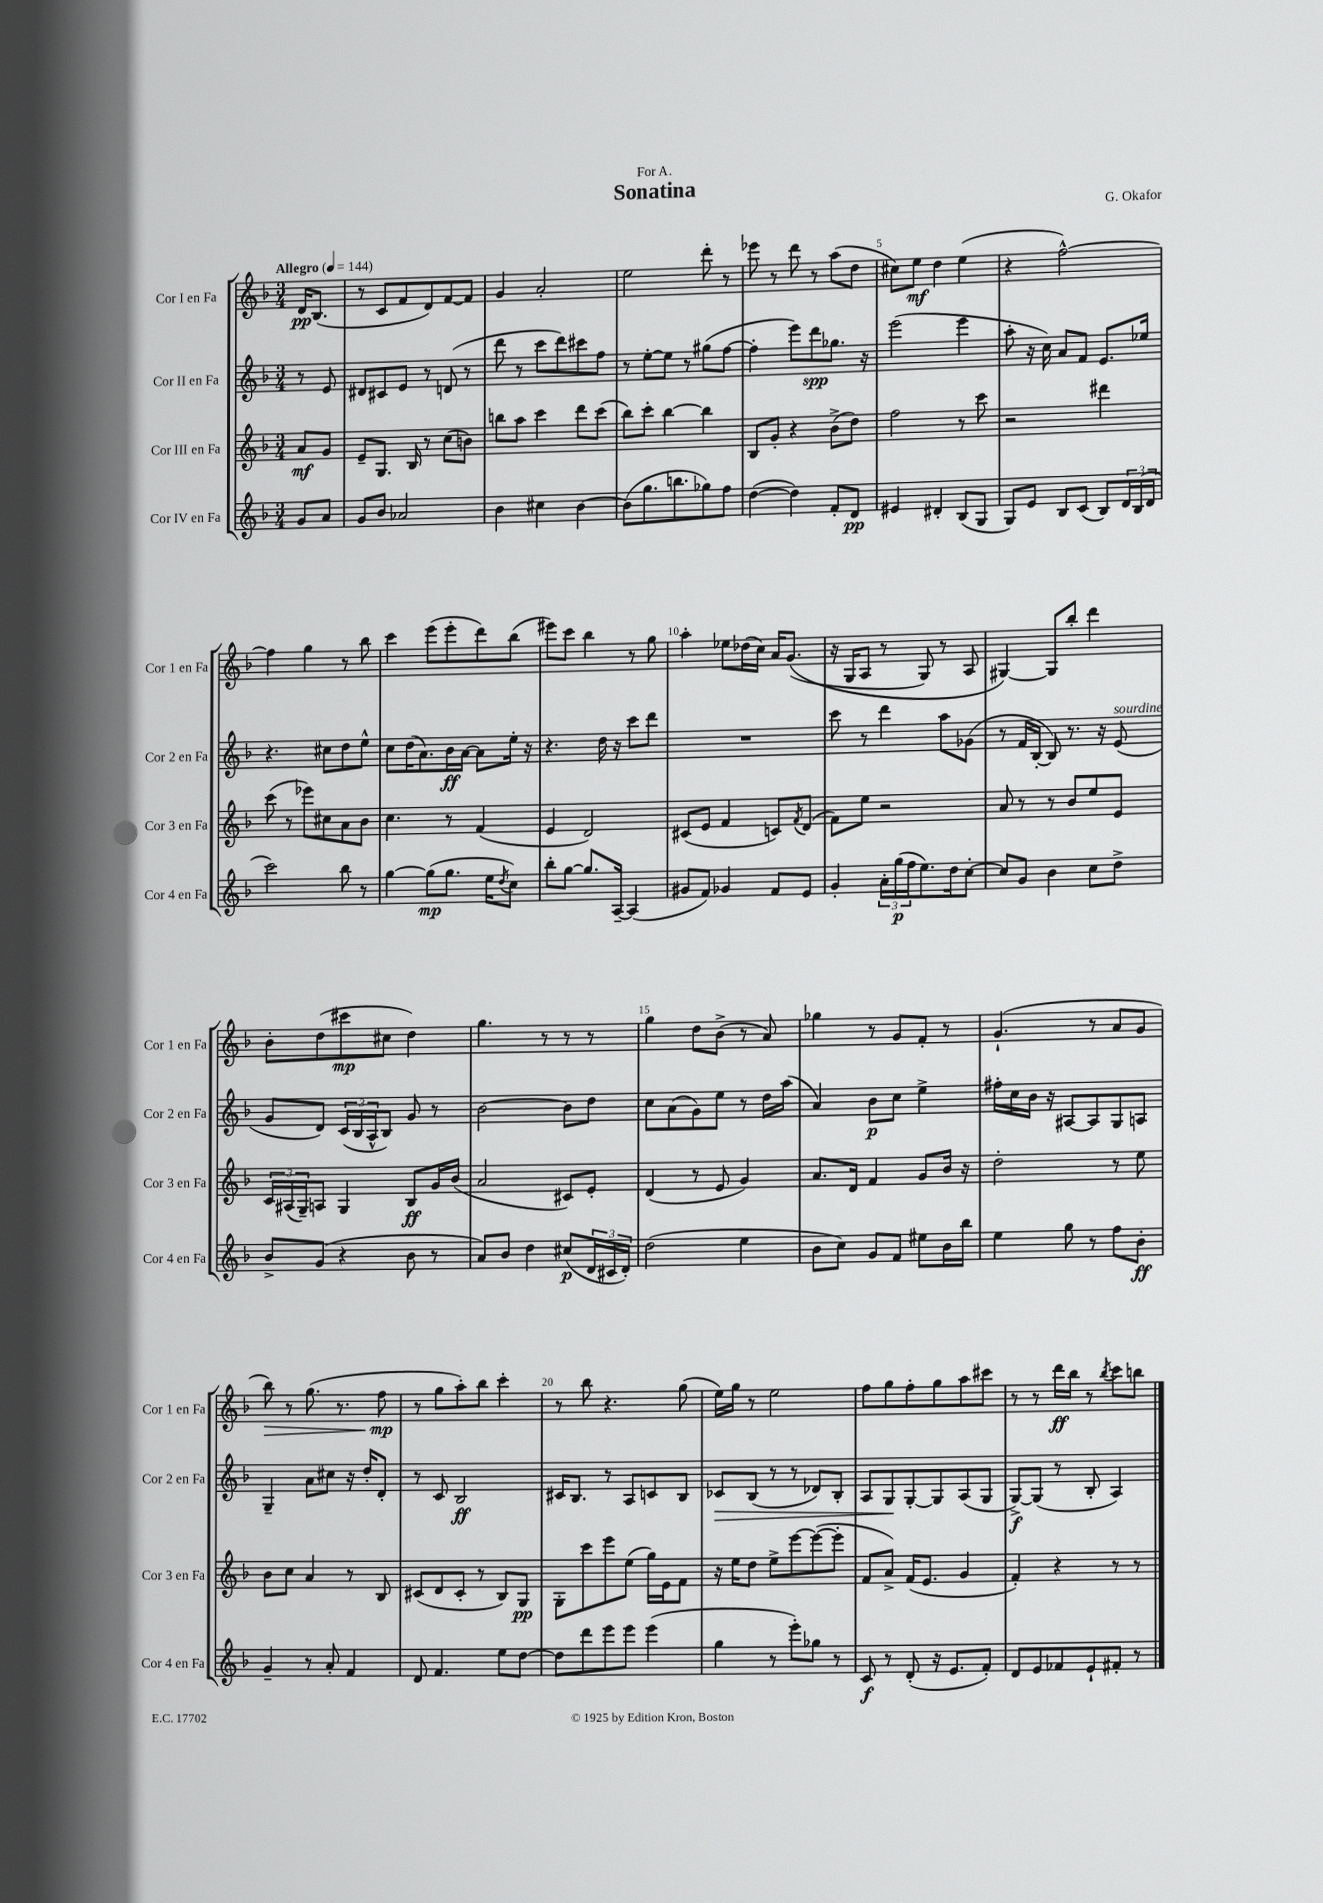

**kern	**kern	**kern	**kern
*staff4	*staff3	*staff2	*staff1
*clefG2	*clefG2	*clefG2	*clefG2
*k[b-]	*k[b-]	*k[b-]	*k[b-]
*M3/4	*M3/4	*M3/4	*M3/4
*MM144	*MM144	*MM144	*MM144
8g	8a	8r	16d
.	.	.	(8.B-
8a	8g	8e	.
=	=	=	=
8g	8e~	8d#	8r
8b-	8.G	8c#	8c
2a-	.	8e	8f
.	16B-	.	.
.	8r	8r	8d)
.	(8cc	(8d	[8f
.	8b)	8r	8f]
=	=	=	=
4b-	8bb	8ddd	4g
.	8aa	8r	.
4cc#	4ccc	8ccc	2a'
.	.	8ddd)	.
[4b-	8ddd	8ccc#	.
.	(8ccc	8ff	.
=	=	=	=
(8b-]	8bb-)	8r	2ee
8.gg	8ccc'	[8ee'	.
.	[4bb-	8ee]	.
8.bb	.	.	.
.	.	8r	.
8gg-)	4bb-]	(8gg#	8ddd'
8ff	.	[8ff	8r
=	=	=	=
([4dd	8B-	4ff']	8eee-
.	8g'	.	8r
4dd])	4r	8eee)	8ddd
.	.	8ddd	8r
8f'	(8b-^	8.gg-	(8aa
8d	8dd)	.	8dd
.	.	16r	.
=	=	=	=
4e#	2ff	(2eee	8cc#)
.	.	.	8ee
4d#'	.	.	4dd
(8B-	8r	4eee	(4ee
8G	8ccc	.	.
=	=	=	=
8G)	2r	8aa'	4r
8e	.	16r	.
.	.	16cc)	.
8B-	.	8a	[2ff^^)
(8c	.	8f	.
8B-)	4ddd#	8.e	.
24d	.	.	.
(24B-	.	.	.
.	.	16ee-	.
24d	.	.	.
=	=	=	=
2ccc)	(8ccc	4.r	4ff]
.	8r	.	.
.	8eee-)	.	4gg
.	8cc#	8cc#	.
8bb-	8a	8dd	8r
8r	8b-	8ee^^	8bb-
=	=	=	=
[4gg	4.cc	8cc	4ccc
.	.	(16dd	.
.	.	8.a)	.
(8gg]	.	.	(8eee
8.gg	8r	16b-	8eee'
.	.	[16a	.
.	(4f	8a]	8ddd)
16ee	.	.	.
8qdd	.	.	.
8cc)	.	16ee'	(8bb-
.	.	16r	.
=	=	=	=
8bb-'	4e	4.r	8eee#)
[8gg	.	.	8ccc
8.gg]	2d)	.	4bb-
.	.	16dd	.
[16A~	.	16r	.
(4A]	.	8ccc	8r
.	.	8ddd	8gg
=	=	=	=
8g#	(8c#	2.r	4aa'
8f)	8e	.	.
4g-	4f	.	8ee-
.	.	.	(16dd-
.	.	.	16cc)
8f	8c)	.	16a
.	.	.	&((8.g
.	8qf	.	.
8e	(8d	.	.
=	=	=	=
4g'	8f)	8ccc	16r
.	.	.	16G
.	8ee	8r	8A
24a'	2r	4ddd	8r
(24gg	.	.	.
24ff	.	.	.
8.ee)	.	.	8G)
.	.	8aa	8r
16dd	.	.	.
[8cc'	.	(8g-	8A
=	=	=	=
8cc]	8a	8r	[4G#&)
8g	8r	16f	.
.	.	[16B-'	.
4b-	8r	8B-])	8G#]
.	8b-	8.r	8bb-'
8cc	8ee	.	4ddd
.	.	16r	.
8dd^	8e	(8e	.
=	=	=	=
8b-^	24c	8g	8b-'
.	(24A#	.	.
.	24G~)	.	.
(8g	8A	8d)	(8dd
4r	4G	(24c	8ccc#
.	.	24B-	.
.	.	24A^^	.
.	.	8B-)	8cc#
8b-	8B-	8g	4dd)
8r	16g	8r	.
.	(16b-	.	.
=	=	=	=
8a)	2a	[2b-	4.gg
8b-	.	.	.
4dd	.	.	.
.	.	.	8r
(8cc#	8c#)	8b-]	8r
24d	8e'	8dd	8r
24c#	.	.	.
24d')	.	.	.
=	=	=	=
(2dd	(4d	8cc	4gg
.	.	(8a	.
.	8r	8g)	8dd
.	8e	8ee	(8b-^
4ee	4g)	8r	8r
.	.	16dd	8a)
.	.	(16aa	.
=	=	=	=
8b-	8.a	4a)	4gg-
8cc)	.	.	.
.	16d	.	.
8g	4f	8b-	8r
8f	.	8cc	8g
8ee#	8g	4ee^	8f'
16b-	16b-	.	8r
16bb-	16r	.	.
=	=	=	=
4ee	2dd'	16ff#'	(4.g`
.	.	16cc	.
.	.	16b-	.
.	.	16r	.
8gg	.	[8A#	.
8r	.	8A#]	8r
8ff	8r	8G	8a
8b-'	8ee	8A	8g
=	=	=	=
4g~	8b-	4G~	8bb-)
.	8cc	.	8r
8r	4a	8a	(8.gg
8a'	.	8cc#	.
.	.	.	8.r
4f	8r	16r	.
.	.	16dd'	.
.	8B-	8d'	8ff
=	=	=	=
8d	(8c#	8r	8r
4.f	8d	8c	8gg
.	8c#'	2B-	8aa')
.	8r	.	8bb-
8ee	8B-)	.	4ccc'
[8dd	8G	.	.
=	=	=	=
8dd]	8G'	16c#	8r
.	.	8.B-	.
8ddd	8ccc	.	8bb-
8eee	8eee	8r	4.r
8eee	(8ee	8A	.
(4eee	16gg)	8c	.
.	16e	.	.
.	8f	8B-	(8gg
=	=	=	=
4gg	16r	8c-	16ee)
.	16ee	.	16gg
.	8dd	(8B-	8r
8r	8ee^	8r	2ee
8eee')	[8eee	8r	.
8gg-	(8eee_	8d-)	.
8r	8eee']	8B-'	.
=	=	=	=
8c	8f	8A	8ff
8r	8a^)	8G	8gg
(8d'	(16f	[8G'	8ff'
.	8.e	.	.
16r	.	8G]	8gg
8.e	.	.	.
.	4g	(8A	8aa
8f')	.	8G	8ccc#
=	=	=	=
8d	4f')	[8G^)	8r
8e	.	(8G]	8r
8f-	4r	8r	16ddd
.	.	.	16bb-
8e`	.	8B-'	8r
.	.	.	8qbb-
8f#'	8r	4A)	8ccc
8r	8r	.	8bb
==	==	==	==
*-	*-	*-	*-
